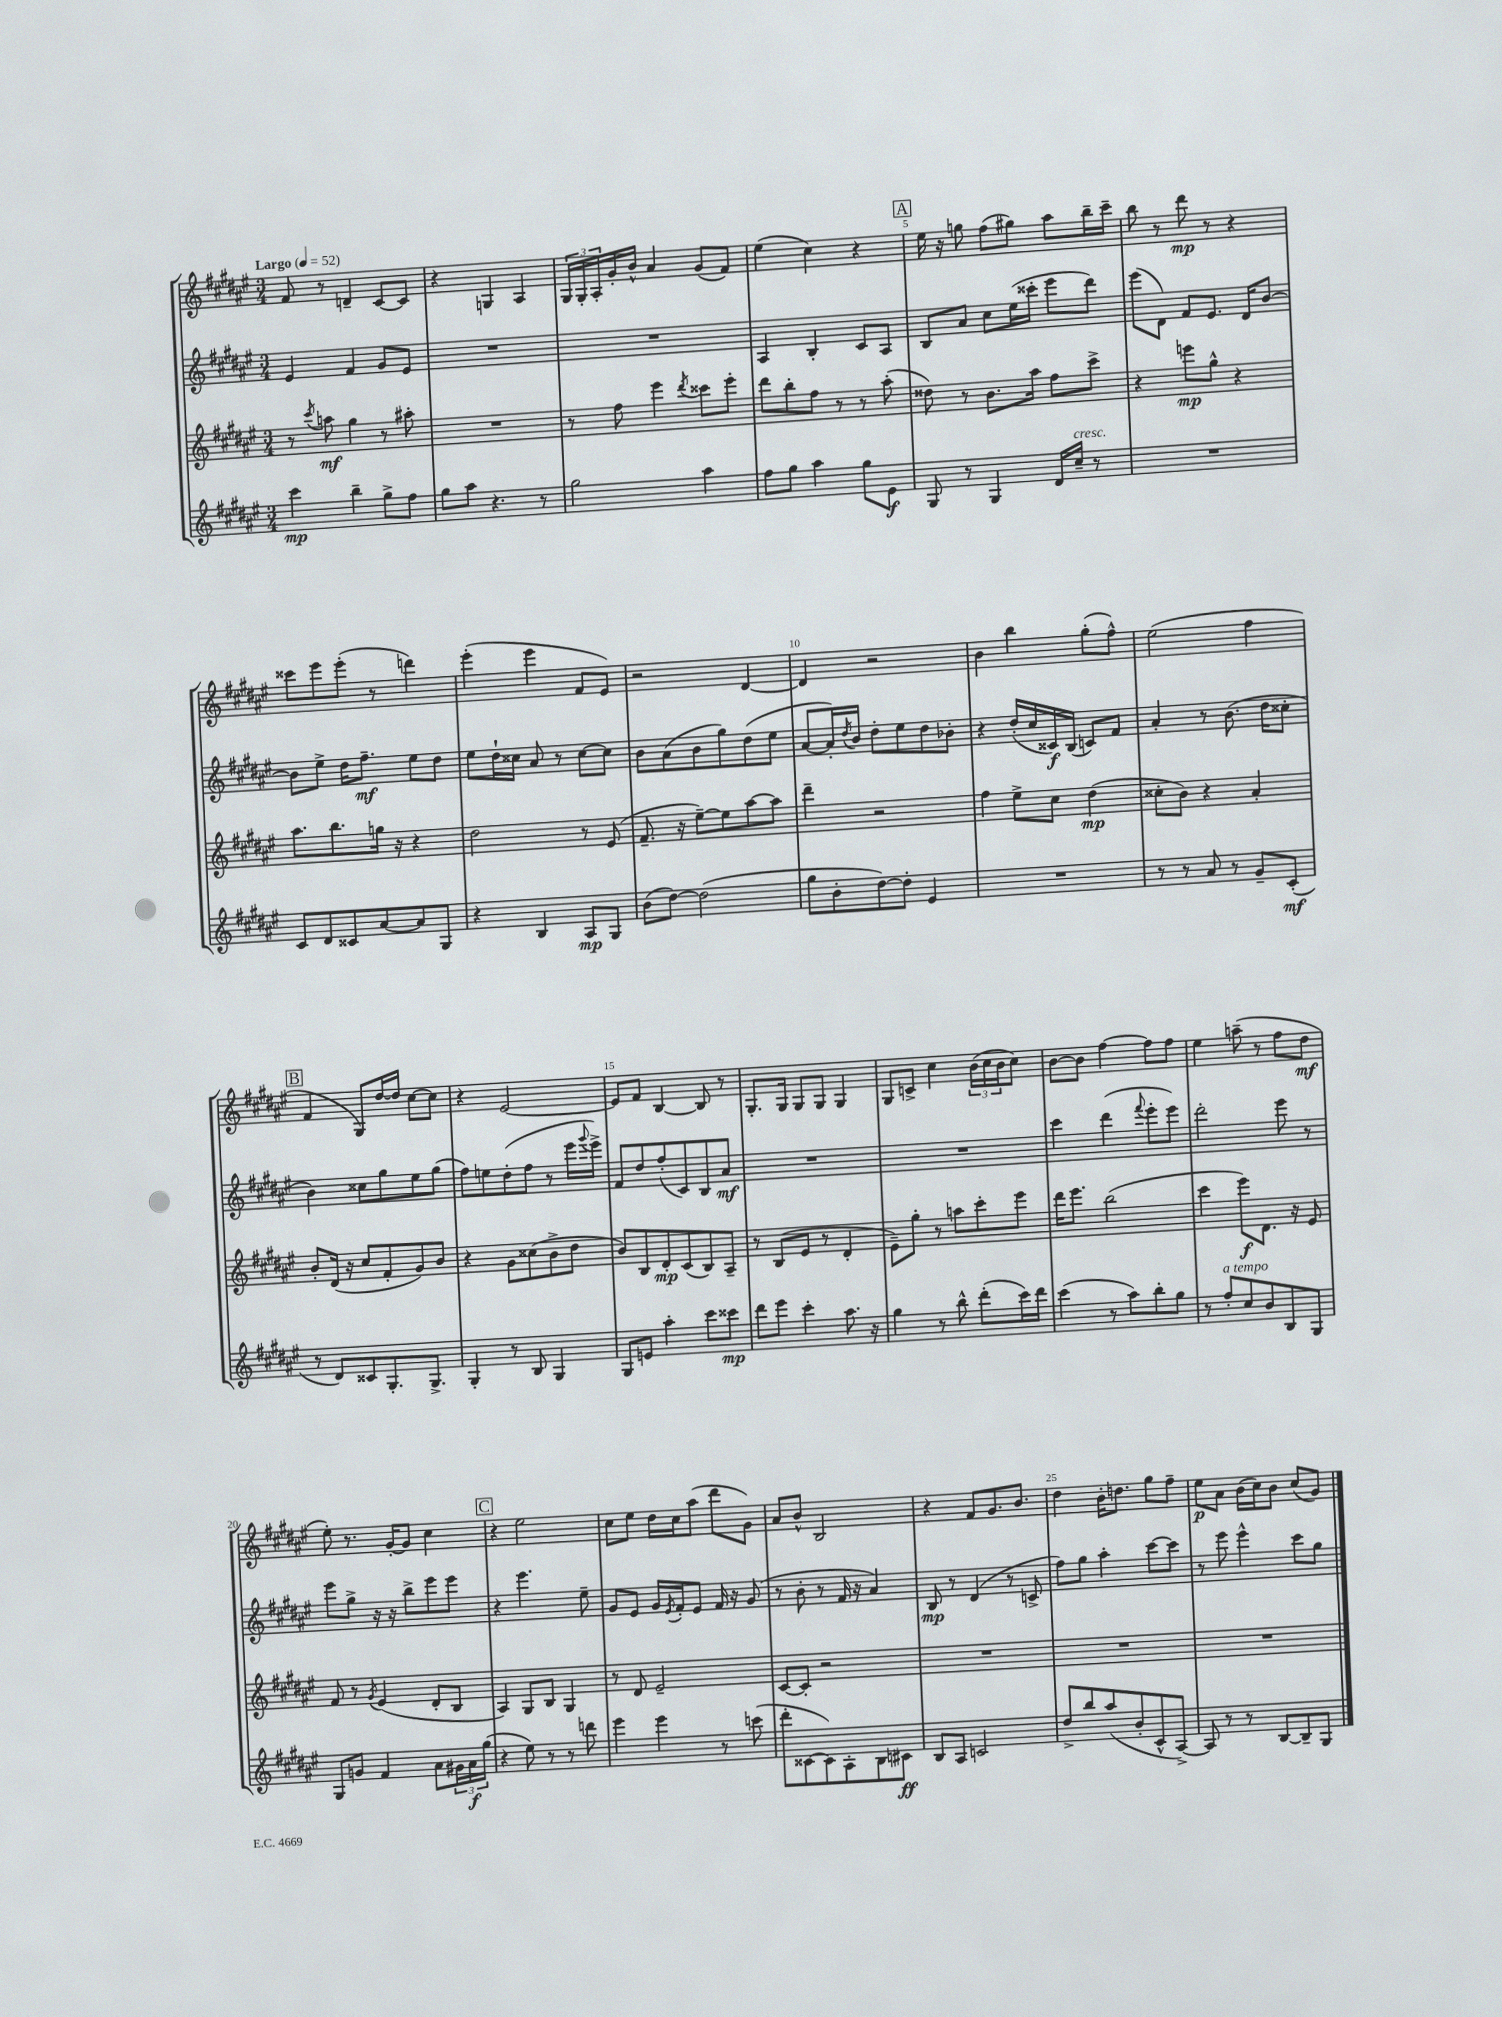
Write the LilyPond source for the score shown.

<<
\new StaffGroup <<
\new Staff = "s0" {
    \clef treble \key fis \major \numericTimeSignature \time 3/4 \tempo "Largo" 4 = 52
    fis'8 r8 d'4-- cis'8~ cis'8 |
    r4 g4 ais4 |
    \tuplet 3/2 { gis16 gis16-. ais16-. } gis'16-. b'16-^ ais'4 gis'8( fis'8) |
    eis''4( cis''4) r4 |
    \mark \markup { \box "A" } eis''16 r16 g''8 fis''8( gis''8) ais''8 b''16-- cis'''16-- |
    b''8 r8 dis'''8\mp r8 r4 |
    cisis'''8 eis'''8 eis'''8-.( r8 d'''4) |
    eis'''4-.( eis'''4 fis'8 eis'8) |
    r2 dis'4~ |
    dis'4 r2 |
    b'4 b''4 gis''8-.( fis''8-^) |
    eis''2( fis''4 |
    \mark \markup { \box "B" } fis'4 gis8) dis''16~ dis''16 cis''8~ cis''8 |
    r4 eis'2~ |
    eis'8 fis'8 b4~ b8 r8 |
    gis8.-. gis16 gis8 gis8 gis4 |
    gis8 c'8-> cis''4 \tuplet 3/2 { b'16( cis''16 b'16 } cis''8) |
    b'8~ b'8 fis''4~ fis''8 fis''8 |
    eis''4 a''8--( r8 fis''8 dis''8\mf |
    eis''8-.) r8. gis'16~-. gis'8 cis''4 |
    \mark \markup { \box "C" } r4 eis''2 |
    cis''8 eis''8 dis''16 cis''16 ais''8( dis'''8 gis'8) |
    ais'8 b'8-^ b2 |
    r4 fis'8 gis'8. b'8. |
    dis''4 b'16-. d''8. gis''8 fis''8-- |
    eis''8\p ais'8 b'16( cis''16) b'8 cis''8( gis'8) \bar "|." |
}
\new Staff = "s1" {
    \clef treble \key fis \major \numericTimeSignature \time 3/4
    eis'4 fis'4 gis'8 eis'8 |
    R2. |
    R2. |
    ais4 b4-. cis'8 ais8 |
    \mark \markup { \box "A" } b8 ais'8 cis''8 eis''16( cisis'''16-. eis'''8 dis'''8) |
    eis'''8( dis'8) fis'8 eis'8. dis'16 b'8~ |
    b'8 eis''8-> dis''16 fis''8.--\mf eis''8 dis''8 |
    eis''8 dis''16-! cisis''16 ais'8 r8 cisis''8~ cisis''8 |
    b'8 ais'8( b'8 gis''8) dis''8( eis''8 |
    ais'8~ ais'16-.) \acciaccatura { dis''8 } b'16 dis''8-. eis''8 dis''8 bes'8-. |
    r4 dis''16-.( cis''16 cisis'16\f) b16( c'8) fis'8 |
    ais'4-. r8 b'8.( dis''16 cisis''8-. |
    \mark \markup { \box "B" } b'4) cisis''8 gis''8 eis''8 gis''8( |
    fis''8) e''8 dis''8-.( fis''8 r8 eis'''16 \appoggiatura { gis'''8 } eis'''16->) |
    fis'8 dis''8 fis''8-.( cis'8) b8 ais'8\mf |
    R2. |
    R2. |
    cis'''4 dis'''4( \appoggiatura { fis'''8 } eis'''8-. eis'''8) |
    dis'''2-. eis'''8 r8 |
    eis'''8 gis''8-> r16 r16 b''8-> eis'''8 eis'''8 |
    \mark \markup { \box "C" } r4 eis'''4. eis''8-- |
    gis'8 eis'8 gis'16 \acciaccatura { eis'8 } fis'16-. eis'8 fis'16 r16 gis'8( |
    r8 b'8-. r8 fis'16 r16 ais'4) |
    b8\mp r8 dis'4( r8 c'8-> |
    fis''8) gis''8 ais''4-. cis'''8~ cis'''8 |
    r8 eis'''8 eis'''4-^ cis'''8 gis''8 \bar "|." |
}
\new Staff = "s2" {
    \clef treble \key fis \major \numericTimeSignature \time 3/4
    r8 \acciaccatura { cis'''8 } a''8\mf gis''4 r8 ais''8-. |
    R2. |
    r8 fis''8 eis'''4 \acciaccatura { dis'''8 } cisis'''8 eis'''8-. |
    dis'''8 b''8-. fis''8 r8 r8 ais''8-.( |
    \mark \markup { \box "A" } disis''8) r8 b'8. ais''16 fis''8 cis'''8-> |
    r4 e'''8\mp gis''8-^ r4 |
    ais''8. b''8. g''16 r16 r4 |
    dis''2 r8 eis'8( |
    fis'8.-- r16 eis''8~--) eis''8 ais''8~ ais''8 |
    dis'''4-- r2 |
    fis''4 eis''8-> cis''8 dis''4\mp( |
    cisis''8-. b'8) r4 ais'4-. |
    \mark \markup { \box "B" } b'8-. dis'16( r16 cis''8 fis'8-. gis'8) b'8 |
    r4 gis'8 cisis''8( b'8-> dis''8 |
    b'8) b8 dis'8-.\mp cis'8( b8) ais8-- |
    r8 b8( eis'8 r8 dis'4-. |
    eis'8--) gis''8-. r8 a''8 cis'''8-. eis'''8 |
    dis'''16 eis'''8. b''2( |
    cis'''4 eis'''8\f) dis'8. r16 eis'8 |
    fis'8 r8 \acciaccatura { gis'8 } eis'4( dis'8-. b8 |
    \mark \markup { \box "C" } ais4) gis8 b8 gis4 |
    r8 dis'8 eis'2-- |
    cis'8~ cis'8-. r2 |
    R2. |
    R2. |
    R2. \bar "|." |
}
\new Staff = "s3" {
    \clef treble \key fis \major \numericTimeSignature \time 3/4
    cis'''4\mp b''4-- gis''8-> fis''8 |
    gis''8 ais''8 r4. r8 |
    gis''2 ais''4 |
    fis''8 gis''8 ais''4 gis''8 eis'8\f |
    \mark \markup { \box "A" } gis8 r8 gis4 dis'16 cis''16--^\markup { \italic "cresc." } r8 |
    R2. |
    cis'8 dis'8 cisis'8 ais'8~ ais'8 gis8 |
    r4 b4 ais8\mp gis8 |
    b'8( dis''8~) dis''2( |
    gis''8 b'8-. dis''8~) dis''8-. eis'4 |
    R2. |
    r8 r8 ais'8 r8 gis'8-- cis'8-.\mf( |
    \mark \markup { \box "B" } r8 dis'8) cisis'8 gis8.-. gis8.-> |
    gis4-. r8 b8 gis4 |
    gis8 e'8 ais''4-. cis'''8 cisis'''8\mp |
    dis'''8 eis'''8 cis'''4-. ais''8. r16 |
    gis''4 r8 b''8-^ dis'''8-.( cis'''16) dis'''16 |
    cis'''4( r8 ais''8) b''8-. gis''8 |
    r8 fis''8-.^\markup { \italic "a tempo" } cis''8 b'8 b8 gis8 |
    gis8 g'8 fis'4 ais'8 \tuplet 3/2 { gis'16 ais'16\f gis''16( } |
    \mark \markup { \box "C" } r4 eis''8) r8 r8 d'''8 |
    eis'''4 eis'''4 r8 c'''8( |
    dis'''8-. cisis'8~ cisis'8) ais8-. b8 cis'8\ff |
    b8 ais8 c'2 |
    dis''8-> b''8 ais''8( b'8-. cis'8-^ ais8~->) |
    ais8 r8 r8 b8~ b8-- gis8 \bar "|." |
}
>>
>>
\layout { \context { \Score \override BarNumber.break-visibility = ##(#f #t #t) barNumberVisibility = #(every-nth-bar-number-visible 5) } }
